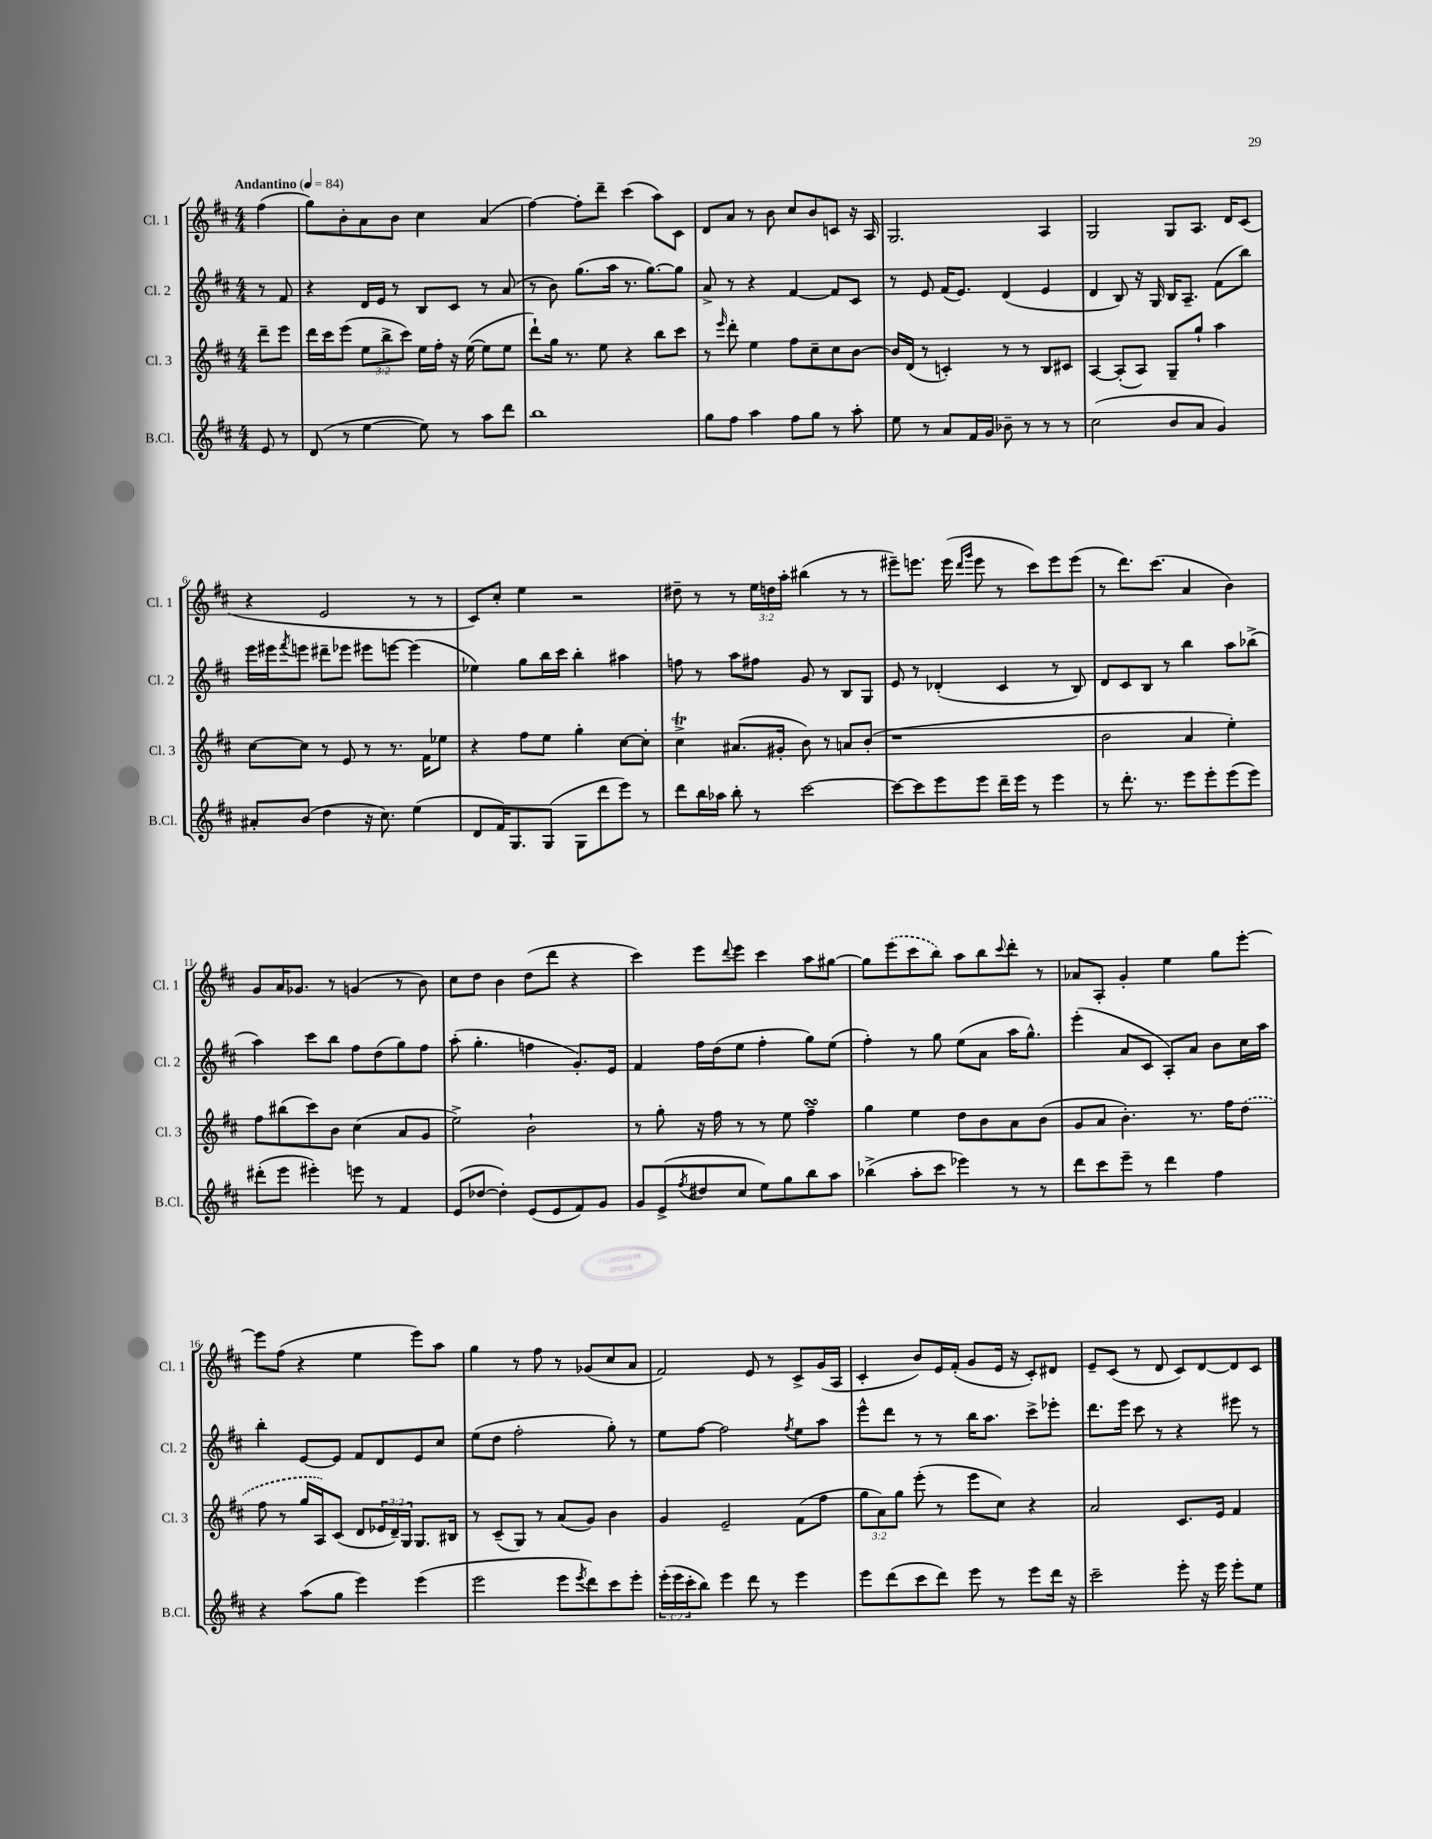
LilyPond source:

<<
\new StaffGroup <<
\new Staff = "s0" \with { instrumentName = "Cl. 1" shortInstrumentName = "Cl. 1" } {
    \clef treble \key d \major \numericTimeSignature \time 4/4 \override Staff.TupletNumber.text = #tuplet-number::calc-fraction-text \partial 4 \tempo "Andantino" 4 = 84
    fis''4( |
    g''8) b'8-. a'8 b'8 cis''4 a'4( |
    fis''4~) fis''8-. d'''8-- cis'''4( a''8) cis'8 |
    d'8 a'8 r8 b'8 cis''8 b'8 c'8 r16 a16 |
    g2. a4 |
    g2 g8 a8. d'16 cis'8( |
    r4 e'2 r8 r8 |
    cis'8) cis''8-. e''4 r2 |
    dis''8-- r8 r8 \tuplet 3/2 { e''16 d''16 a''16-. } bis''4( r8 r8 |
    eis'''8--) e'''8. e'''16( \grace { d'''16 g'''16 } e'''8 r8 cis'''8) e'''8 e'''8( |
    r8 d'''8.) cis'''8.( a'4 b'4) |
    g'8 a'16 ges'8. r8 g'4( r8 b'8) |
    cis''8 d''8 b'4 d''8( d'''8 r4 |
    cis'''4) e'''8 \appoggiatura { d'''8 } e'''8 cis'''4 a''8 gis''8~ |
    gis''8 \once \slurDashed e'''8( cis'''8 b''8) a''8 b''8 \appoggiatura { cis'''8 } d'''8-. r8 |
    aes'8 a8-. g'4-. e''4 g''8 e'''8~-. |
    e'''8 fis''8( r4 e''4 e'''8) a''8 |
    g''4 r8 fis''8 r8 ges'8( cis''8 a'8 |
    fis'2) e'8 r8 cis'8-> g'16( a16 |
    cis'4-. b'8) e'16 fis'16-.( g'8 e'16 r16 cis'8-.) dis'8 |
    e'8-- cis'8( r8 d'8 cis'8) d'8~ d'8 cis'8 \bar "|." |
}
\new Staff = "s1" \with { instrumentName = "Cl. 2" shortInstrumentName = "Cl. 2" } {
    \clef treble \key d \major \numericTimeSignature \time 4/4 \partial 4
    r8 fis'8 |
    r4 d'16 e'16 r8 b8 cis'8 r8 a'8( |
    r8 b'8) g''8.( a''16 r8. g''8.~) g''8 |
    a'8-> r8 r4 fis'4~ fis'8 cis'8 |
    r8 e'8 fis'16( e'8.) d'4( e'4 |
    d'4 b8) r16 g16 b16 a8.-- fis'8( b''8) |
    e'''16 eis'''16 \acciaccatura { fis'''8 } e'''8 dis'''8-- ees'''8 eis'''8 e'''8~ e'''4( |
    ees''4) g''8 b''16 cis'''16 b''4-. ais''4 |
    f''8 r8 a''8 fis''8 g'8 r8 b8 g8 |
    e'8 r8 des'4-.( cis'4 r8 b8) |
    d'8 cis'8 b8 r8 b''4 a''8 bes''8->( |
    a''4) cis'''8 b''8 fis''8 d''8( g''8) fis''8 |
    a''8-.( g''4.-. f''4 g'8.-.) e'16 |
    fis'4 fis''16 d''16( e''8 fis''4-. g''8) e''8( |
    fis''4-.) r8 g''8 e''8( a'8 a''16 g''8.-^) |
    e'''4-.( a'8 cis'8 a8-.) a'8 b'8 cis''16 a''16 |
    b''4-. e'8~ e'8 fis'8 d'8 e'8 cis''8 |
    e''8( d''8 fis''2-. g''8-.) r8 |
    e''8 fis''8~ fis''2 \acciaccatura { fis''8 } e''8 a''8 |
    e'''8-^ d'''8 r8 r8 b''16 a''8. cis'''8-> ees'''8-. |
    d'''8. e'''16 cis'''8 r8 r4 eis'''8 r8 \bar "|." |
}
\new Staff = "s2" \with { instrumentName = "Cl. 3" shortInstrumentName = "Cl. 3" } {
    \clef treble \key d \major \numericTimeSignature \time 4/4 \override Staff.TupletNumber.text = #tuplet-number::calc-fraction-text \partial 4
    d'''8-- e'''8 |
    d'''16 cis'''16 e'''8( \tuplet 3/2 { e''8 b''8-> cis'''8) } e''16 fis''16-. r16 e''16~( e''8 e''8 |
    d'''8-!) g''16 r8. e''8 r4 b''8 cis'''8 |
    r8 \grace { e'''16 } d'''8-. e''4 fis''8 cis''8-- cis''8 b'8~ |
    b'16 d'16( r8 c'4-.) r8 r8 b8 cis'8 |
    a4~ a8-.( a8) g8-- g''8-! a''4 |
    cis''8~ cis''8 r8 e'8 r8 r8. fis'16 ees''8 |
    r4 fis''8 e''8 g''4-. cis''8~ cis''8-. |
    cis''4->\trill ais'8.( gis'16-. b'8) r8 a'8 b'8-.( |
    r1 |
    b'2 a'4 e''4-.) |
    fis''8 bis''8( cis'''8) b'8 cis''4( a'8 g'8 |
    e''2->) b'2-! |
    r8 g''8-. r16 fis''16 r8 r8 e''8 fis''4--\turn |
    g''4 e''4 d''8 b'8 a'8 b'8( |
    g'8 a'8 b'4.-.) r8. fis''16 \once \slurDashed d''8( |
    fis''8 r8 g''16 a16) cis'8( d'8 \tuplet 3/2 { ees'16 d'16--) g16 } g8. bis16 |
    r8 cis'8--( g8) r8 a'8( g'8) b'4 |
    g'4 e'2-- fis'8( fis''8 |
    \tuplet 3/2 { g''8 a'8) g''8 } e'''8-.( r8 e'''8 cis''8) r4 |
    a'2 cis'8. e'16 fis'4 \bar "|." |
}
\new Staff = "s3" \with { instrumentName = "B.Cl." shortInstrumentName = "B.Cl." } {
    \clef treble \key d \major \numericTimeSignature \time 4/4 \override Staff.TupletNumber.text = #tuplet-number::calc-fraction-text \partial 4
    e'8 r8 |
    d'8( r8 e''4~ e''8) r8 a''8 d'''8 |
    b''1 |
    g''8 fis''8 a''4 fis''8 g''8 r8 a''8-. |
    e''8 r8 a'8 fis'16 g'16 bes'8-- r8 r8 r8 |
    cis''2( b'8 a'8 g'4) |
    ais'8-. b'8( d''4 r16 cis''8.) e''4( |
    d'8 fis'16) g8. g8( g8 d'''8 e'''8) r8 |
    d'''8 b''16 aes''16 b''8-. r8 cis'''2~ |
    cis'''8~ cis'''8 e'''8 e'''8 d'''16-- e'''16 r8 e'''4 |
    r8 d'''8.-. r8. e'''8 e'''8-. e'''8( e'''8) |
    dis'''8-.( e'''8 eis'''4-.) e'''8 r8 fis'4 |
    e'8( des''8~ des''4-.) e'8( e'8 fis'8) g'8 |
    g'8 e'8->( \acciaccatura { fis''8 } dis''8 cis''8 e''8) g''8 b''8 a''8 |
    bes''4->( a''8-. cis'''8 ees'''4) r8 r8 |
    d'''8 cis'''8 e'''8-- r8 d'''4 fis''4 |
    r4 a''8( g''8 e'''4) e'''4( |
    e'''2 e'''8 \acciaccatura { e'''8 } d'''8) cis'''8 e'''8-. |
    \tuplet 3/2 { e'''16-.( e'''16 cis'''16-. } b''8) e'''4 d'''8 r8 e'''4 |
    e'''8 d'''8( cis'''8 d'''8) e'''8 r8 e'''8 d'''16 r16 |
    cis'''2-- e'''8-. r16 e'''16 e'''8-. e''8 \bar "|." |
}
>>
>>
